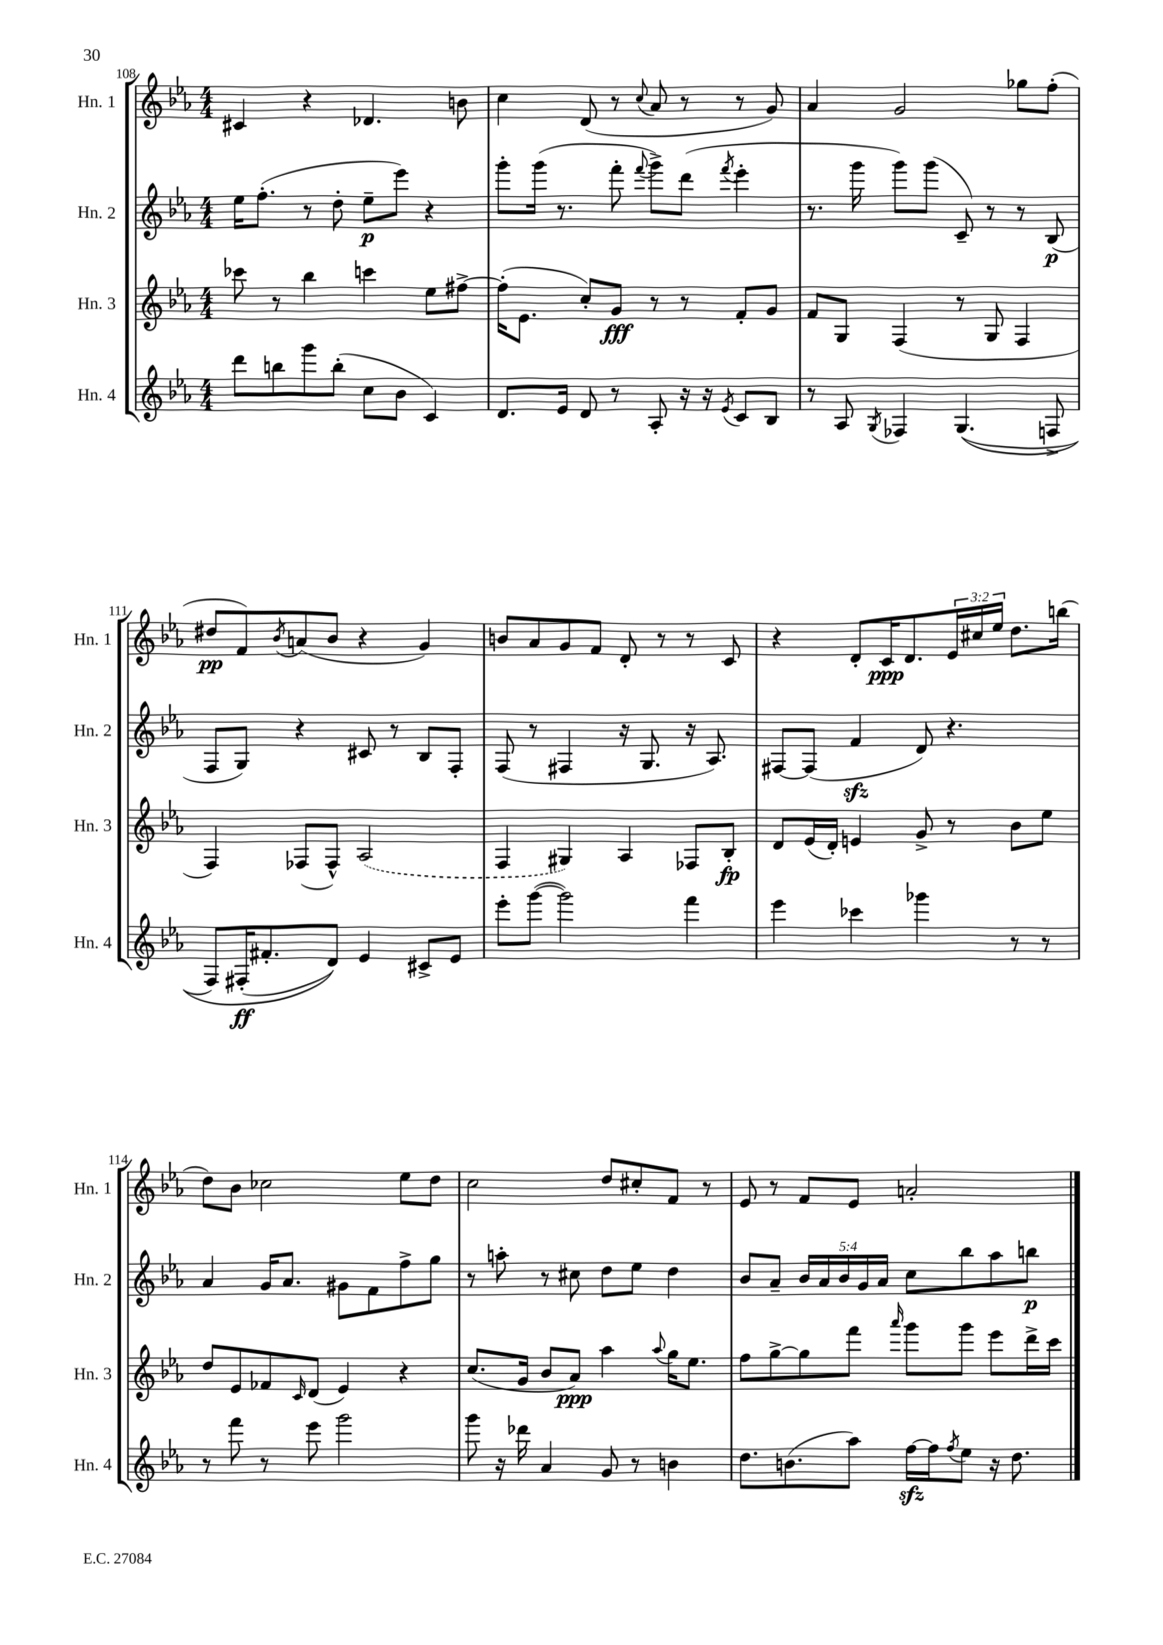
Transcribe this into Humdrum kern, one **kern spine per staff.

**kern	**kern	**kern	**kern
*staff4	*staff3	*staff2	*staff1
*clefG2	*clefG2	*clefG2	*clefG2
*k[b-e-a-]	*k[b-e-a-]	*k[b-e-a-]	*k[b-e-a-]
*M4/4	*M4/4	*M4/4	*M4/4
8ddd	8ccc-	16ee-	4c#
.	.	(8.ff'	.
8bb	8r	.	.
8ggg	4bb-	8r	4r
(8bb'	.	8dd'	.
8cc	4ccc	8ee-~	4.d-
8b-	.	8eee-)	.
4c)	8ee-	4r	.
.	[8ff#^	.	8b
=	=	=	=
8.d	(16ff#']	8ggg'	4cc
.	8.e-	.	.
.	.	(16ggg	.
16e-	.	8.r	.
8d	8cc')	.	(8d
8r	8g	8fff'	8r
.	.	8qqfff	8qqcc
8A-'	8r	8ggg^)	8a-
16r	8r	(8ddd	8r
16r	.	.	.
8qe-	.	8qfff	.
8c	8f'	4eee-'	8r
8B-	8g	.	8g)
=	=	=	=
8r	8f	8.r	4a-
8A-	8G	.	.
.	.	16ggg	.
8qG	.	.	.
4F-	(4F	8ggg)	2g
.	.	(8ggg	.
&((4.G	8r	8c~)	.
.	8G	8r	.
.	4F	8r	8gg-
8F^	.	(8B-	(8ff'
=	=	=	=
8F)	4F)	8F	8dd#
(16F#'	.	8G)	8f)
8.f#'	.	.	.
.	.	.	8qb-
.	(8F-	4r	(8a
8d)&)	8F-^^)	.	8b-
4e-	(2A-	8c#	4r
.	.	8r	.
8c#^	.	8B-	4g)
8e-	.	8F'	.
=	=	=	=
8eee-'	4F	(8F	8b
([8ggg	.	8r	8a-
2ggg])	4G#)	4F#	8g
.	.	.	8f
.	4A-	16r	8d'
.	.	8.G	.
.	.	.	8r
4fff	8F-	16r	8r
.	.	8.A-)	.
.	8B-'	.	8c
=	=	=	=
4eee-	8d	[8F#	4r
.	(16e-	(8F#]	.
.	16d')	.	.
4ccc-	4e	4f	8d'
.	.	.	16c
.	.	.	8.d
4ggg-	8g^	8d)	.
.	8r	4.r	24e-
.	.	.	24cc#
.	.	.	24ee-
8r	8b-	.	8.dd
8r	8ee-	.	.
.	.	.	(16bb
=	=	=	=
8r	8dd	4a-	8dd)
8fff	8e-	.	8b-
8r	8f-	16g	2cc-
.	.	8.a-	.
.	16qqc	.	.
8eee-	(8d	.	.
2ggg	4e-)	8g#	.
.	.	8f	.
.	4r	8ff^	8ee-
.	.	8gg	8dd
=	=	=	=
8ggg	(8.cc	8r	2cc
16r	.	8aa'	.
16ddd-	16g	.	.
4a-	8b-	8r	.
.	8a-)	8cc#	.
8g	4aa-	8dd	8dd
8r	.	8ee-	8cc#'
.	8qqaa-	.	.
4b	16gg	4dd	8f
.	8.ee-	.	.
.	.	.	8r
=	=	=	=
8.dd	8ff	8b-	8e-
.	[8gg^	8a-~	8r
(8.b	.	.	.
.	8gg]	20b-	8f
.	.	20a-	.
.	.	20b-	.
8aa-)	8fff	.	8e-
.	.	20g	.
.	.	20a-	.
.	16qqaaa-	.	.
[16ff	8ggg	8cc	2a'
16ff]	.	.	.
8qff	.	.	.
8ee-	8ggg	8bb-	.
16r	8eee-	8aa-	.
8.dd	.	.	.
.	16ddd^	8bb	.
.	16ccc	.	.
==	==	==	==
*-	*-	*-	*-
